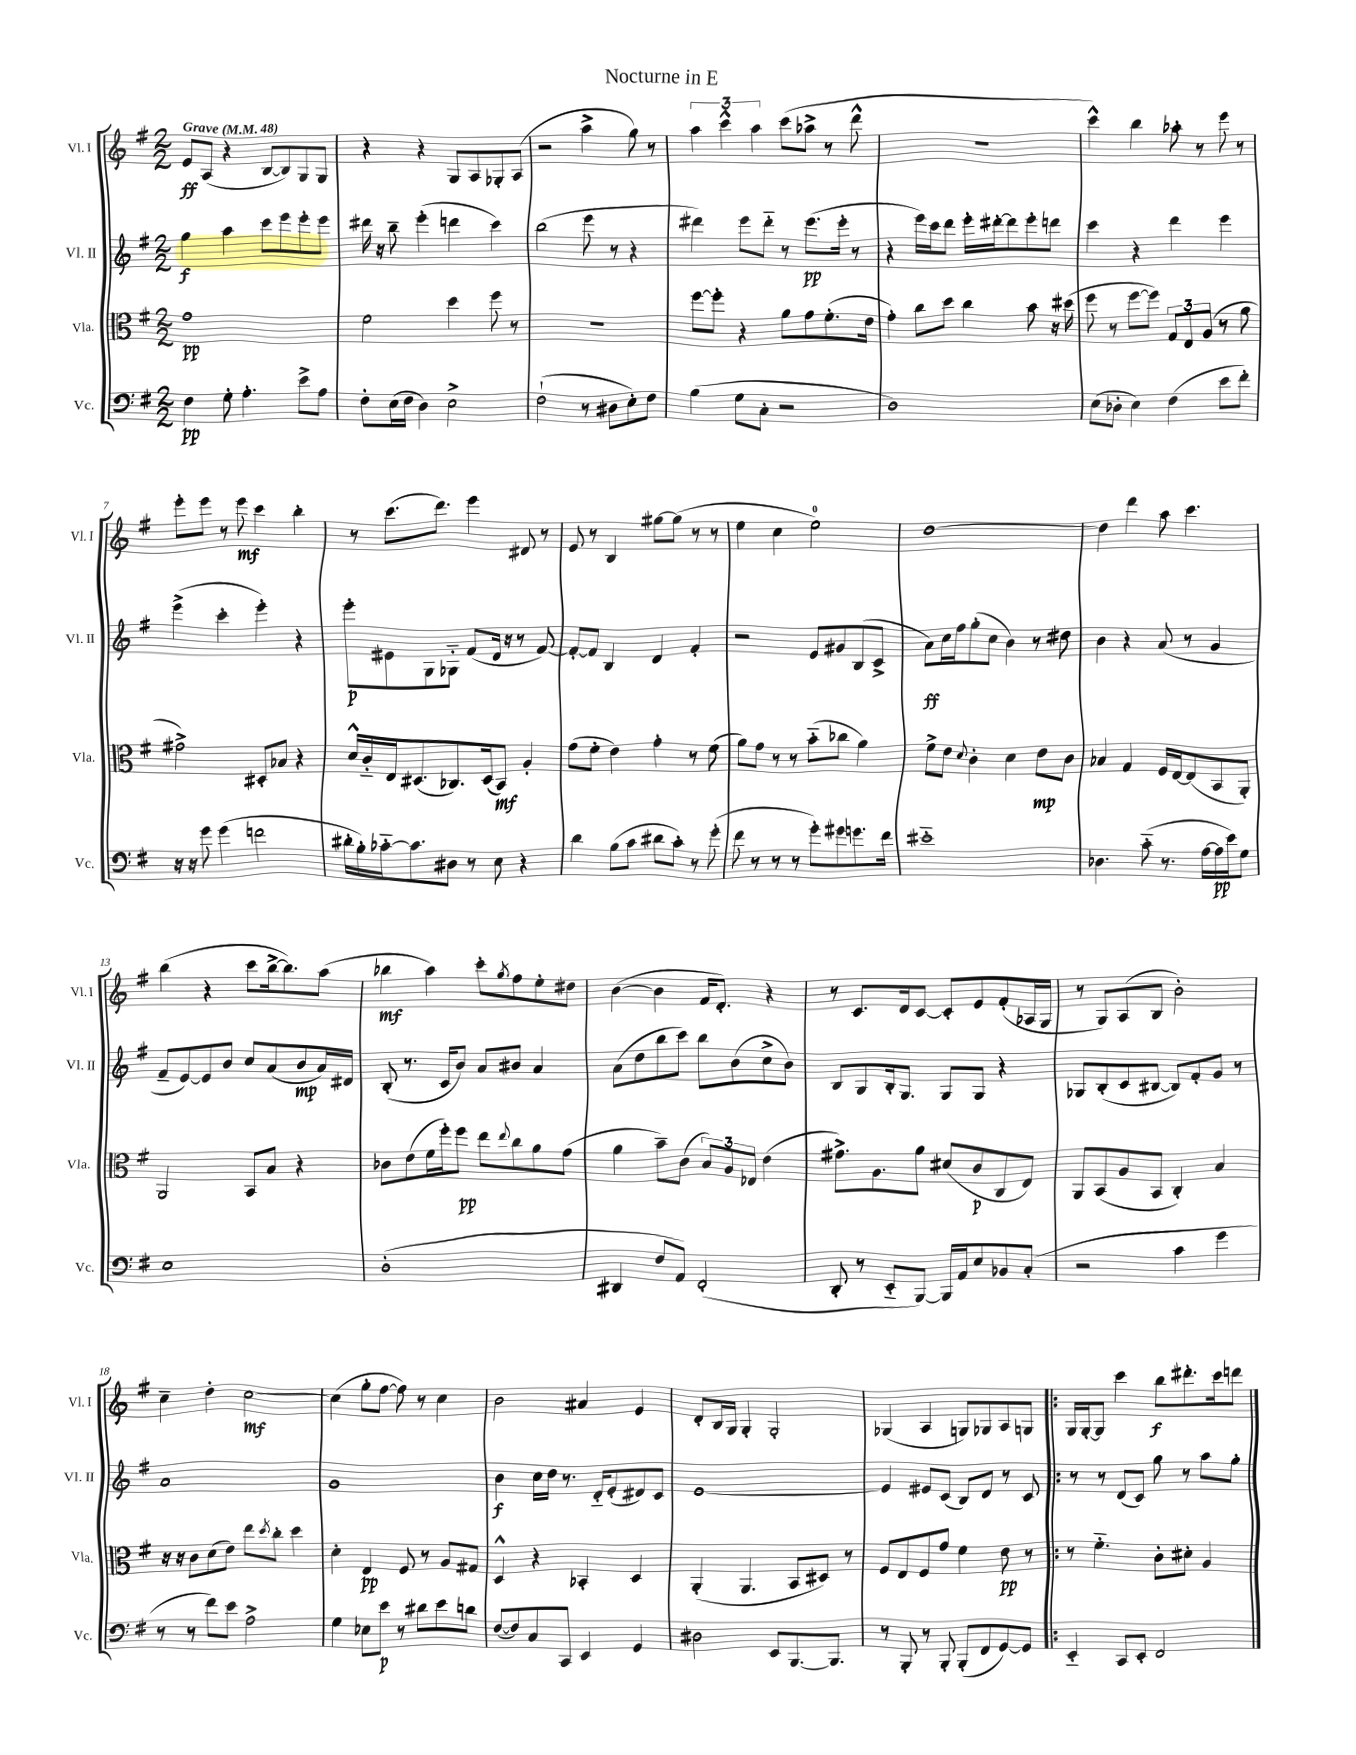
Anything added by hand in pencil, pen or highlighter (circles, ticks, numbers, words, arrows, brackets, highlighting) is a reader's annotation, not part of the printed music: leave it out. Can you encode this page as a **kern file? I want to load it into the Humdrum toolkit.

**kern	**dynam	**kern	**dynam	**kern	**dynam	**kern	**dynam
*part4	*part4	*part3	*part3	*part2	*part2	*part1	*part1
*staff4	*staff4	*staff3	*staff3	*staff2	*staff2	*staff1	*staff1
*I"Vc.	*	*I"Vla.	*	*I"Vl. II	*	*I"Vl. I	*
*I'Vc.	*	*I'Vla.	*	*I'Vl. II	*	*I'Vl. I	*
*clefF4	*	*clefC3	*	*clefG2	*	*clefG2	*
*k[f#]	*	*k[f#]	*	*k[f#]	*	*k[f#]	*
*M2/2	*	*M2/2	*	*M2/2	*	*M2/2	*
*MM48	*	*MM48	*	*MM48	*	*MM48	*
=1	=1	=1	=1	=1	=1	=1	=1
!	!	!	!	!	!	!LO:TX:a:B:t=Grave	!
4F#\	pp	1g	pp	4gg\	f	8e/L	ff
.	.	.	.	.	.	(8A/J	.
8G'\	.	.	.	4aa\	.	4r	.
4.A'\	.	.	.	.	.	.	.
.	.	.	.	8ccc\L	.	[8B/L	.
.	.	.	.	8eee\	.	8B/])	.
8e^\L	.	.	.	8eee'\	.	8G/	.
8A\J	.	.	.	8eee\J	.	8G/J	.
=2	=2	=2	=2	=2	=2	=2	=2
8F#'\L	.	2f#\	.	16ddd#X\	.	4r	.
.	.	.	.	16r	.	.	.
(16E\L	.	.	.	8bb~\	.	.	.
16F#\JJ	.	.	.	.	.	.	.
4D\)	.	.	.	(4eee'\	.	4r	.
2E^\	.	4dd\	.	4dddn\	.	8G/L	.
.	.	.	.	.	.	8A/	.
.	.	8ff#\	.	4ccc\)	.	8G-X'/	.
.	.	8r	.	.	.	(8A/J	.
=3	=3	=3	=3	=3	=3	=3	=3
(2F#`\	.	1r	.	(2bb\	.	2r	.
8r	.	.	.	8eee\	.	4aa^\	.
8D#X\L	.	.	.	8r	.	.	.
8E'\)	.	.	.	4r	.	8gg\)	.
8F#\J	.	.	.	.	.	8r	.
=4	=4	=4	=4	=4	=4	=4	=4
(4B\	.	[8ff#\L	.	4ddd#X\)	.	6aa\	.
.	.	8ff#'\J]	.	.	.	.	.
.	.	.	.	.	.	6ccc^^\	.
8G\L	.	4r	.	8eee\L	.	.	.
.	.	.	.	.	.	6aa\	.
8C'\J	.	.	.	8ddd#\J	.	.	.
2r	.	8a\L	.	8r	.	(8ccc\L	.
.	.	8g\	.	(8.eee\L	pp	8aa-X^\J	.
.	.	(8.f#'\	.	.	.	8r	.
.	.	.	.	16eee'\Jk	.	.	.
.	.	.	.	8r	.	8ddd^^\	.
.	.	16e\Jk	.	.	.	.	.
=5	=5	=5	=5	=5	=5	=5	=5
1D)	.	4g'\)	.	4r	.	1r	.
.	.	8cc\L	.	16eee\LL)	.	.	.
.	.	.	.	16ccc\J	.	.	.
.	.	8dd\J	.	8ddd\J	.	.	.
.	.	4cc\	.	16eee'\LL	.	.	.
.	.	.	.	[16ddd#X'\J	.	.	.
.	.	.	.	8ddd#\]	.	.	.
.	.	8b\	.	8eee'\	.	.	.
.	.	16r	.	8dddn\J	.	.	.
.	.	(16dd#X\	.	.	.	.	.
=6	=6	=6	=6	=6	=6	=6	=6
(8E\L	.	8ff#\	.	4ccc\	.	4ccc^^\)	.
8D-X'\J	.	8r	.	.	.	.	.
4E\)	.	[8ff#\L	.	4r	.	4bb\	.
.	.	8ff#\J])	.	.	.	.	.
(4F#\	.	12G/L	.	4ddd\	.	8aa-X'\	.
.	.	12E/	.	.	.	.	.
.	.	.	.	.	.	8r	.
.	.	(12A/J	.	.	.	.	.
8e\L	.	8r	.	4eee\	.	8eee\	.
8f#'\J)	.	8a\	.	.	.	8r	.
!!LO:LB:g=z
=7	=7	=7	=7	=7	=7	=7	=7
16r	.	2g#X^\)	.	(4eee^\	.	8eee'\L	.
16r	.	.	.	.	.	.	.
8g\	.	.	.	.	.	8eee\J	.
(4g\	.	.	.	4ccc'\	.	8r	.
.	.	.	.	.	.	8eee\	mf
2fn\	.	8D#X'/L	.	4eee'\)	.	4ccc\	.
.	.	8B-X/J	.	.	.	.	.
.	.	4r	.	4r	.	4bb'\	.
=8	=8	=8	=8	=8	=8	=8	=8
16d#X'\LL	.	16d^^/LL	.	8eee'\L	p	8r	.
16B'\)	.	16c/	.	.	.	.	.
[16c-X\J	.	16E/J	.	8e#X\	.	(8.ccc\L	.
8.c-\]	.	(8.D#X/	.	.	.	.	.
.	.	.	.	8G\	.	.	.
.	.	.	.	.	.	8.ddd\J)	.
8D#X\J	.	8.C-X/)	.	8G-X\J	.	.	.
8r	.	.	.	(8f#/L	.	4eee\	.
.	.	(16D#/k	.	.	.	.	.
8E\	.	8BB/J)	mf	16d/Jk	.	.	.
.	.	.	.	16r	.	.	.
4r	.	4A'/	.	8r	.	8d#X/	.
.	.	.	.	[8f#/)	.	8r	.
=9	=9	=9	=9	=9	=9	=9	=9
4d\	.	(8g\L	.	8f#'/L_	.	8e/	.
.	.	8f#'\J	.	8f#/J]	.	8r	.
(8B\L	.	4e\)	.	4B/	.	4B/	.
8c\J	.	.	.	.	.	.	.
8d#X\L	.	4g'\	.	4d/	.	[8gg#X\L	.
8c'\J)	.	.	.	.	.	(8gg#\J]	.
8r	.	8r	.	4f#'/	.	8r	.
(8g'\	.	(8f#\	.	.	.	8r	.
=10	=10	=10	=10	=10	=10	=10	=10
8f#\	.	8a\L)	.	2r	.	4ee\	.
8r	.	8g\J	.	.	.	.	.
8r	.	8r	.	.	.	4cc\	.
8r	.	8r	.	.	.	.	.
8g'\L)	.	(8b\L	.	8e/L	.	2ee\)	.
8g#X\	.	8cc-X\J	.	8g#X/	.	.	.
8.gn\	.	4a\)	.	(8B/	.	.	.
.	.	.	.	8c^/J	.	.	.
16f#\Jk	.	.	.	.	.	.	.
=11	=11	=11	=11	=11	=11	=11	=11
1e#X	.	8f#^\L	.	8a\L)	ff	[1dd	.
.	.	8e\J	.	16cc\L	.	.	.
.	.	.	.	16ff#\J	.	.	.
.	.	8qqd/	.	.	.	.	.
.	.	4c'\	.	(8gg'\	.	.	.
.	.	.	.	8cc\J	.	.	.
.	.	4d\	.	4b\)	.	.	.
.	.	8e\L	mp	8r	.	.	.
.	.	8c\J	.	8dd#X\	.	.	.
=12	=12	=12	=12	=12	=12	=12	=12
4.D-X\	.	4B-X/	.	4b\	.	4dd\]	.
.	.	4G/	.	4r	.	4ddd\	.
(8c\	.	.	.	.	.	.	.
8.r	.	16F#/LL	.	(8a/	.	8aa\	.
.	.	[16E/J	.	.	.	.	.
.	.	(8E/]	.	8r	.	4.ccc\	.
[16A\LL	.	.	.	.	.	.	.
16A\]	pp	8BB/	.	4g/	.	.	.
16e\J)	.	.	.	.	.	.	.
8G\J	.	8AA'/J)	.	.	.	.	.
!!LO:LB:g=z
=13	=13	=13	=13	=13	=13	=13	=13
1E	.	2AA/	.	8f#~/L	.	(4bb\	.
.	.	.	.	[8e/)	.	.	.
.	.	.	.	8e/]	.	4r	.
.	.	.	.	8b/J	.	.	.
.	.	8BB/L	.	8cc/L	.	8ccc\L	.
.	.	8B/J	.	(8a/	.	[16bb^\k	.
.	.	.	.	.	.	8.bb\])	.
.	.	4r	.	8b/	mp	.	.
.	.	.	.	16a/L)	.	(8aa\J	.
.	.	.	.	16d#X/JJ	.	.	.
=14	=14	=14	=14	=14	=14	=14	=14
(1D'	.	8c-X\L	.	(8B'/	.	4bb-X\	mf
.	.	(8e\	.	8.r	.	.	.
.	.	16f#\L	.	.	.	4aa\)	.
.	.	16ff#'\J)	.	16c/KL	.	.	.
.	.	8ff#\J	pp	8b/J)	.	.	.
.	.	8ee\L	.	8a/L	.	8ccc'\L	.
.	.	8qqee/	.	.	.	8qgg/	.
.	.	8cc\	.	8b#X/J	.	8ff#\	.
.	.	8a\	.	4a/	.	8ee'\	.
.	.	(8g\J	.	.	.	8dd#X\J	.
=15	=15	=15	=15	=15	=15	=15	=15
4DD#X/	.	4a\	.	(8a\L	.	([4b\	.
.	.	.	.	8dd\	.	.	.
8F#/L	.	8b~\L)	.	8bb\	.	4b\]	.
8AA/J)	.	(8c\J	.	8ccc\J)	.	.	.
(2FF#'/	.	12B/L)	.	8bb\L	.	16f#/KL	.
.	.	.	.	.	.	8.d'/J)	.
.	.	12A/	.	.	.	.	.
.	.	.	.	(8b\	.	.	.
.	.	12E-X/J	.	.	.	.	.
.	.	(4e\	.	8cc^\	.	4r	.
.	.	.	.	8b\J)	.	.	.
=16	=16	=16	=16	=16	=16	=16	=16
8DD'/	.	8.g#X^\L)	.	8B/L	.	8r	.
8r	.	.	.	8G/	.	8.c/L	.
.	.	8.A\	.	.	.	.	.
8EE/L	.	.	.	16B'/k	.	.	.
.	.	.	.	8.G/J	.	16d/k	.
[8BBB/J)	.	8a\J	.	.	.	[8c/J	.
16BBB/LL]	.	(8d#X/L	.	8G/L	.	8c'/L]	.
16AA/J	.	.	.	.	.	.	.
8E/	.	8c/	p	8G/J	.	8e/	.
8BB-X/	.	8C/	.	4r	.	(8f#'/	.
(8C'/J	.	8E/J)	.	.	.	16A-X/L	.
.	.	.	.	.	.	16G/JJ	.
=17	=17	=17	=17	=17	=17	=17	=17
2r	.	8AA/L	.	8G-X/L	.	8r	.
.	.	(8BB/	.	(8B'/	.	8G/L)	.
.	.	8A/	.	8c/	.	(8A/	.
.	.	8BB/J	.	[8B#X/J	.	8B/J	.
4c\	.	4C'/)	.	8B#/L])	.	2b'\)	.
.	.	.	.	8f#'/	.	.	.
4g\	.	4B/	.	8g/J	.	.	.
.	.	.	.	8r	.	.	.
!!LO:LB:g=z
=18	=18	=18	=18	=18	=18	=18	=18
8r	.	16r	.	1a	.	4cc~\	.
.	.	16r	.	.	.	.	.
8r	.	8c\L	.	.	.	.	.
8f#\L)	.	(8d\	.	.	.	4dd'\	.
8e\J	.	8e\J)	.	.	.	.	.
2A^\	.	8ee\L	.	.	.	[2cc\	mf
.	.	8qdd/	.	.	.	.	.
.	.	8cc'\J	.	.	.	.	.
.	.	4dd\	.	.	.	.	.
=19	=19	=19	=19	=19	=19	=19	=19
4G\	.	4d'\	.	1g	.	(4cc\]	.
8E-X\L	.	4E/	pp	.	.	8gg'\L	.
8e\J	p	.	.	.	.	[8ff#\J	.
8r	.	8F#/	.	.	.	8ff#\])	.
8d#X\L	.	8r	.	.	.	8r	.
8e\	.	8A/L	.	.	.	4cc\	.
8dn\J	.	8G#X/J	.	.	.	.	.
=20	=20	=20	=20	=20	=20	=20	=20
([8F#/L	.	4D^^/	.	4b\	f	2b\	.
8F#/])	.	.	.	.	.	.	.
8C/	.	4r	.	16cc\LL	.	.	.
.	.	.	.	16dd\JJ	.	.	.
8CC/J	.	.	.	8.r	.	.	.
4EE/	.	4BB-X'/	.	.	.	4a#X/	.
.	.	.	.	16d/KL	.	.	.
.	.	.	.	(8e'/	.	.	.
4GG/	.	4D/	.	8d#X/)	.	4e/	.
.	.	.	.	8c/J	.	.	.
=21	=21	=21	=21	=21	=21	=21	=21
2D#X\	.	(4AA'/	.	[1e	.	8d'/L	.
.	.	.	.	.	.	16B/L	.
.	.	.	.	.	.	16G/JJ	.
.	.	4.AA/	.	.	.	4G'/	.
8EE/L	.	.	.	.	.	2G'/	.
[8.BBB/	.	8BB/L	.	.	.	.	.
.	.	8D#X/J)	.	.	.	.	.
8.BBB/J]	.	.	.	.	.	.	.
.	.	8r	.	.	.	.	.
=22	=22	=22	=22	=22	=22	=22	=22
8r	.	8F#/L	.	4e/]	.	(4G-X/	.
8BBB'/	.	8E/	.	.	.	.	.
8r	.	8F#/	.	8e#X/L	.	4A/	.
8BBB'/	.	8g/J	.	(8c/J	.	.	.
(8BBB'/L	.	4f#\	.	8B/L)	.	8Gn/L)	.
8FF#/	.	.	.	8d/J	.	8G-X/	.
[8GG/)	.	8e\	pp	8r	.	8A/	.
8GG/J]	.	8r	.	8c/	.	8Gn/J	.
=23!|:	=23!|:	=23!|:	=23!|:	=23!|:	=23!|:	=23!|:	=23!|:
4EE/	.	8r	.	8r	.	16G/LL	.
.	.	.	.	.	.	[16G'/J	.
.	.	4.f#\	.	8r	.	8G/J]	.
8CC/L	.	.	.	(8d/L	.	4ccc\	.
8EE'/J	.	.	.	8c/J)	.	.	.
2FF#/	.	8c'\L	.	8gg\	.	8bb\L	f
.	.	8d#X'\J	.	8r	.	8.ddd#X'\	.
.	.	4A/	.	8aa\L	.	.	.
.	.	.	.	.	.	16ccc\k	.
.	.	.	.	8gg'\J	.	8dddn\J	.
==	==	==	==	==	==	==	==
*-	*-	*-	*-	*-	*-	*-	*-
